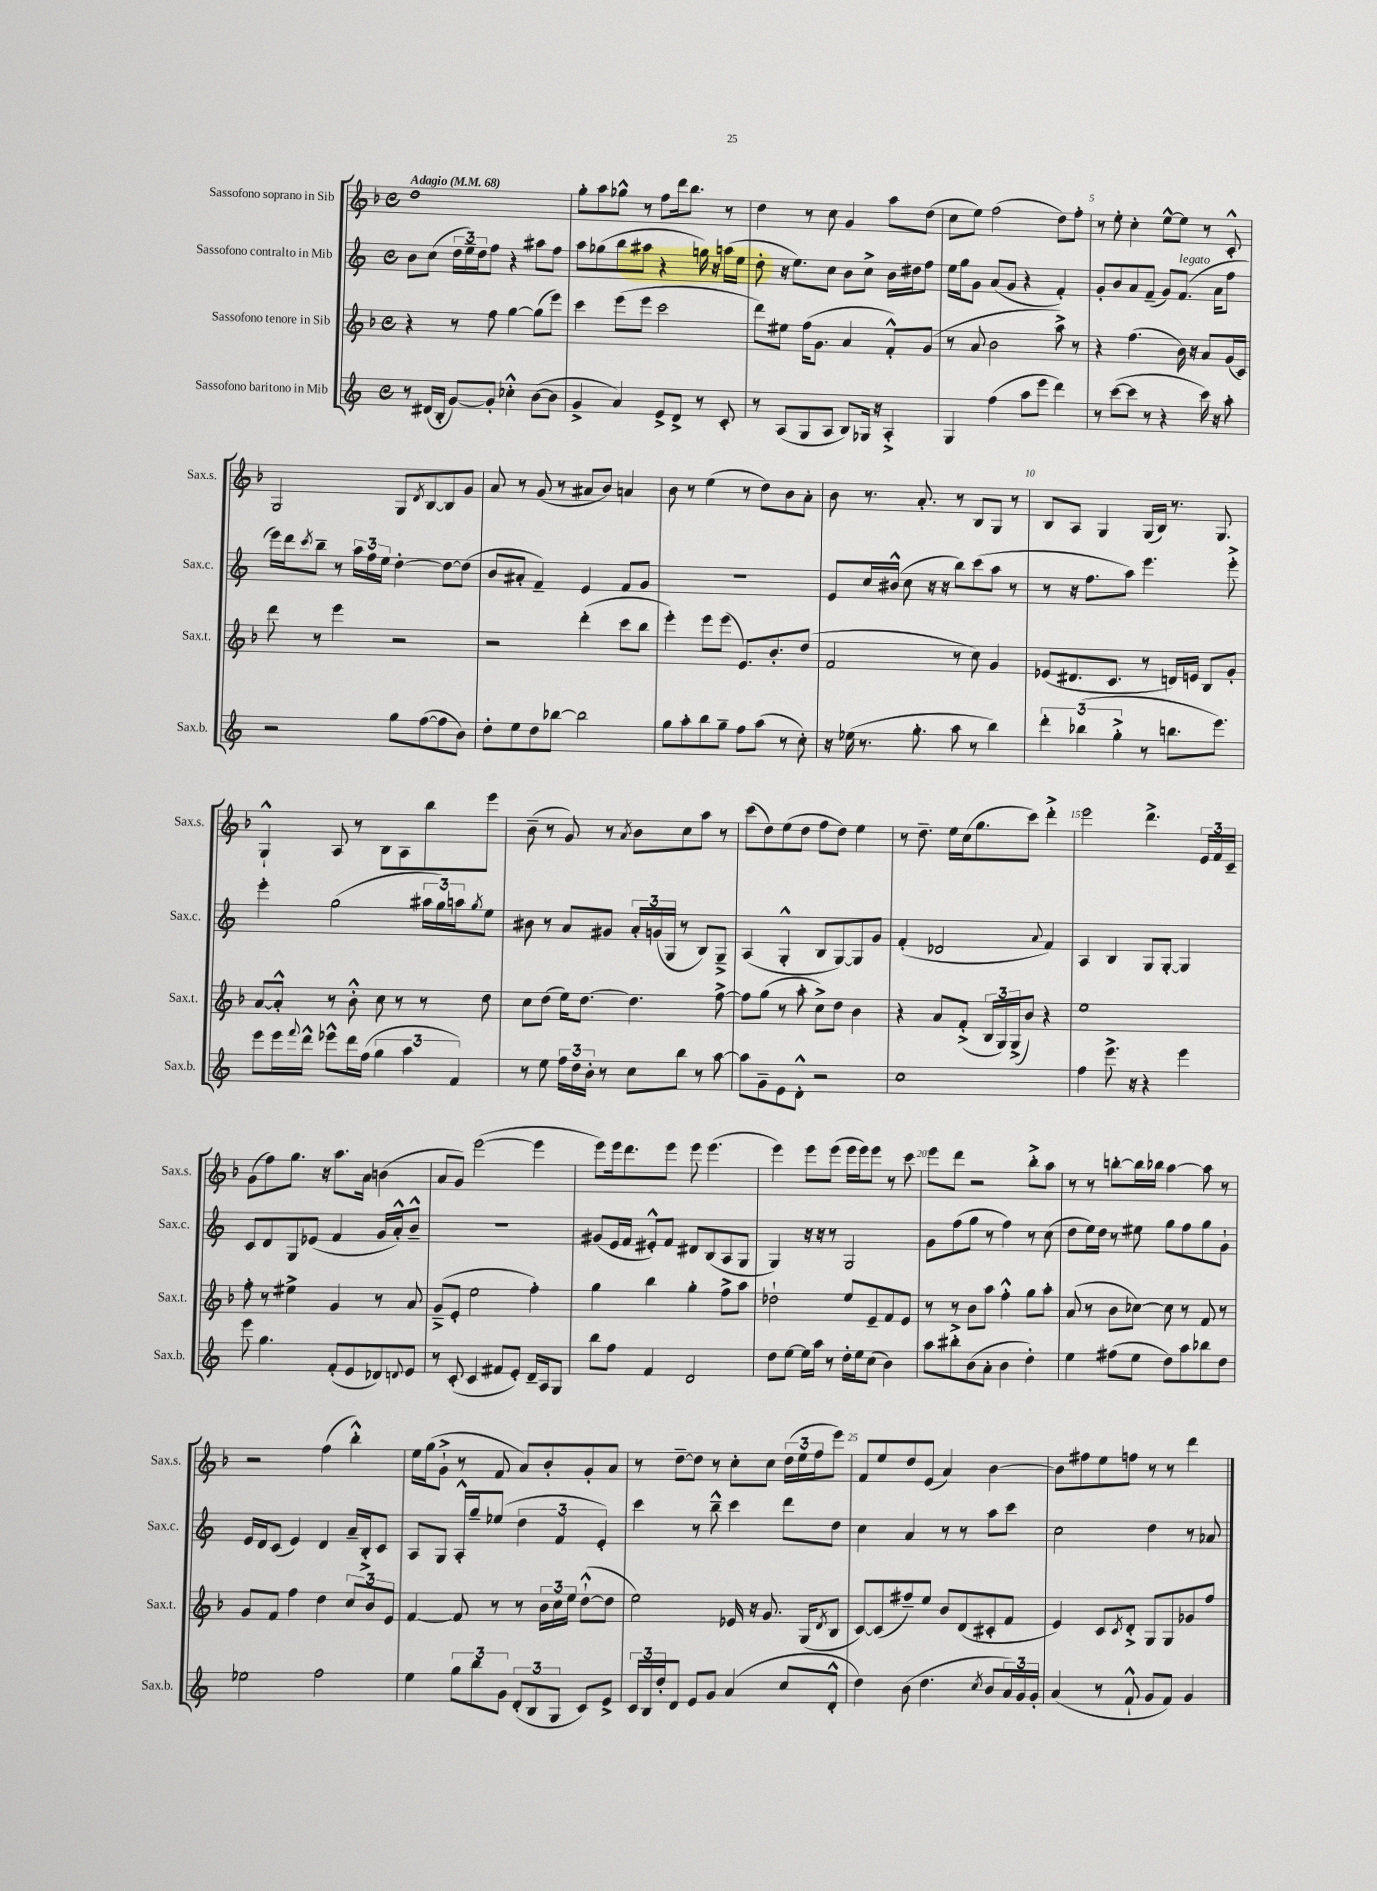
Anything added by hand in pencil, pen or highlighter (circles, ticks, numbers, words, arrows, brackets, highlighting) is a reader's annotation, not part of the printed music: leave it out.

**kern	**kern	**kern	**kern
*staff4	*staff3	*staff2	*staff1
*clefG2	*clefG2	*clefG2	*clefG2
*k[]	*k[b-]	*k[]	*k[b-]
*M4/4	*M4/4	*M4/4	*M4/4
*met(c)	*met(c)	*met(c)	*met(c)
*MM68	*MM68	*MM68	*MM68
8r	4r	8b\L	1dd
(16d#/LL	.	(8cc\J	.
16B'/JJ	.	.	.
[8g/L)	8r	24dd\LL	.
.	.	24ee~\)	.
.	.	24dd\J	.
8g'/]J	8ff\	8ff\J	.
4cc-'^^\	[4gg\	4r	.
([8b\L	(8gg\]L	8aa#\L	.
8b\]J	8eee\J)	8ff\J	.
=	=	=	=
4g^/	4ccc\	8aa\L	8gg'\L
.	.	(8gg-\	8aa\
4a/)	(8eee\L	8bb\	8gg-^^\J
.	8eee\J	8aa#\J	8r
8e^/L	2ccc\	4r	8ff\L
8d^/J	.	.	16ddd\k
.	.	.	8.bb-\J
8r	.	16gg\)	.
.	.	16r	.
8c'/	.	(16aa\LL	8r
.	.	16ee\JJ	.
=	=	=	=
8r	8ddd\L)	8dd'\	4dd\
(8A/L	8ee#\J	16r	.
.	.	8.ee\L)	.
8G/	(16ff\LK	.	8r
.	8.g\J	.	.
8A/J	.	8cc\J	8cc\
8B/L)	4a/	8b\L	4g/
16G-/Jk	.	8cc^\J	.
16r	.	.	.
4A'^/	8f'^^/L)	16b\LL	8aa\L
.	.	16dd#\J	.
.	(8g/J	8ff\J	(8dd\J
=	=	=	=
4G/	8r	16ee\LL	8cc\L
.	.	16gg\J	.
.	8a/	8g\J	8ee\J)
(4ff\	2b-\	(8a/L	(2ff\
.	.	8g/J	.
8aa\L	.	4r	.
8eee\J	.	.	.
4ddd\)	8aa^\)	4f'/)	8dd\L)
.	8r	.	8ff'\J
=	=	=	=
8r	4r	8g'/L	8r
([8ccc\L	.	8b/	8ee'\
8ccc\]J	(4.ff\	8a/	4cc'\
8r	.	(8f~/J	.
4r	.	8g/L)	[8ee^^\L
.	16b-\)	(8.f/J	8ee\]J
.	16r	.	.
16ccc\)	8a/L	.	8r
16r	.	16a\LK	.
8aa'\	(16g/L	8ff\J	8c'^^/
.	16c/JJ)	.	.
=	=	=	=
2r	8ddd\	16eee\LL)	2G/
.	.	16ddd\J	.
.	.	8qccc/	.
.	8r	8bb~\J	.
.	4eee\	8r	.
.	.	24aa\LL	.
.	.	24ff\	.
.	.	24ee\JJ	.
8gg\L	2r	[4dd'\	8G/L
.	.	.	8qd/
([8ff\	.	.	[8B-/
8ff\]	.	8dd\_L	8B-/]
8b\J)	.	(8dd\]J	8g/J
=	=	=	=
8dd'\L	2r	8b/L	8a/
8ee\	.	8a#'/J	8r
8dd\	.	4f~/)	(8g/
[8bb-\J	.	.	8r
2bb-\]	(4ddd'\	4e/	8a#/L
.	.	.	8b-/J)
.	8ccc\L	8f/L	4a/
.	8bb-\J	8g/J	.
=	=	=	=
8gg\L	4eee'\)	1r	8b-\
8aa'\	.	.	8r
8bb\	8eee\L	.	(4ee\
8gg~\J	(8eee\J	.	.
8ff\L	8.e/L)	.	8r
(8aa\J	.	.	8dd\L)
.	8.b-'/	.	.
8r	.	.	8b-\
8cc'\)	(8dd/J	.	8a'\J
=	=	=	=
16r	2f/	8e/L	8b-\
(16ee-\	.	.	.
8.r	.	16cc/L	8.r
.	.	(16b#^^/JJ	.
.	.	8cc\	.
8.gg'\	.	.	8.a'/
.	.	16r	.
.	.	16r	.
8aa\	8r	8bb\L)	8r
8r	8cc\)	(8ccc\	8B-/L
4bb\)	4g/	8aa\J	8G/J
.	.	8r	8r
=	=	=	=
6ddd'\	(8e-/L	8r	8B-/L
.	8.d#/	16r	8A/J
(6bb-\	.	.	.
.	.	8.ff\L	.
.	.	.	4G/
.	8.c/J	.	.
6gg'^\	.	.	.
.	.	8aa\J)	.
8r	8r	4.eee\	(16G/LL
.	.	.	16B-/JJ)
8.bb\L	16d/LL)	.	8.r
.	16e/JJ	.	.
.	8B-/L	.	.
8.eee\J)	.	.	8.G/
.	8g'/J	8eee'^\	.
=	=	=	=
8eee\L	[8a/L	4eee'\	4G`^^/
16eee\L	8a'^^/]J	.	.
8qqfff/	.	.	.
16ddd^^\JJ	.	.	.
8eee-^^\L	8r	(2gg\	8A/
16ddd\L	8b-'^^\	.	8r
(16ff\JJ	.	.	.
6gg\	8cc\	.	8B-\L
.	8r	.	8A\
6aa\	.	.	.
.	8r	24aa#\LL	8bb-\
.	.	24gg\)	.
6f/)	.	24aa\J	.
.	.	8qgg/	.
.	8dd\	8ee\J	8eee\J
=	=	=	=
8r	8cc\L	8b#\	(8b-~\
8ee\	(8dd\J	8r	8r
24ff\LL	16ee\LK)	8a/L	8g/)
24dd\	.	.	.
.	[8.dd\J	.	.
24b'\JJ	.	.	.
8r	.	8g#/J	8r
.	.	.	8qa/
8cc\L	4.dd\]	24a'/LL	8b-\L
.	.	(24g/	.
.	.	24G/JJ	.
8bb\J	.	8r	8cc\
8r	.	8B/L)	8aa\J
[8aa\	[8ff^\	8G~^/J	8r
=	=	=	=
8aa\]L	8ff\]L	(4A/	(8ccc\L
8g~\	(8gg\J	.	8dd\)
8e\	8r	4G'^^/	(8ee\
8d'^^\J	8aa'\	.	8dd\J
2r	8cc^\L)	8B/L	8ff\L
.	8dd\J	[8G/)	8dd\J)
.	4b-\	8G/]	4ee\
.	.	8g/J	.
=	=	=	=
1cc	4r	(4f'/	8r
.	.	.	8.dd~\
.	8a/L	2d-/	.
.	.	.	16ee\LL
.	(8f'^/J	.	(16cc\J
.	.	.	8.gg\
.	24B-/LL	.	.
.	24G/)	.	.
.	(24G^/J	.	.
.	8b-/J)	.	8ccc\J)
.	.	8qqa/	.
.	4r	4f/)	4ddd'^\
=	=	=	=
4ff\	1ee	4A/	2eee\
8.eee^\	.	4B/	.
16r	.	.	.
4r	.	8G/L	4.ddd^\
.	.	[8G'/J	.
4eee\	.	4G/]	.
.	.	.	24e/LL
.	.	.	24f/
.	.	.	24c~/JJ
=	=	=	=
8eee\	8ff'\	8c/L	(8g\L
4.gg\	8r	8d/	8ff\)
.	4ee#^\	8G/	8.gg\J
.	.	(8e-/J	.
.	.	.	16r
(8f'/L	4g/	4f/	8.aa\L
8e/	.	.	.
.	.	.	16a\Jk
8d-/)	8r	16g/LL	(4b\
.	.	16a'^^/J)	.
8qqd/	.	.	.
8e/J	8a/	8b~^^/J	.
=	=	=	=
8r	(8g~^/L	1r	8a/L
(8c'/	8e'/J	.	8g/J)
4c/	2ee\	.	([2eee\
8f#/L	.	.	.
8e'/J)	.	.	.
16d~/LL	4ff'\)	.	4eee\]
16A/J	.	.	.
8G/J	.	.	.
=	=	=	=
8bb\L	4gg\	(8g#/L	8eee\L)
8ff\J	.	16e/L	16eee\k
.	.	16f/JJ	8.ddd\
4f/	4bb-\	8e#'^^/L)	.
.	.	8f/J	8eee\J
2d/	4gg'\	8d#/L	8eee\
.	.	(8B/	(4.eee\
.	8ff^\L	8A/	.
.	8aa\J	8G/J	.
=	=	=	=
8dd\L	2dd-`\	4G/)	4eee\)
[8ee\J	.	.	.
16ee\]LL	.	16r	8eee\L
16aa\JJ	.	16r	.
8r	.	8r	(8eee\J
16dd'\LL	8ee/L	2G/	16eee\LL
16ee\J	.	.	16eee\J)
(8cc\J	8e~/	.	8eee\J
4b\)	8f/	.	8r
.	8e/J	.	8ccc\
=	=	=	=
8aa\L	8r	8g\L	8eee\L
8bb#'^\	8r	(8ff\	8ddd\J
(8b\	8b-\L	8gg\J	2r
8a'\J	8aa\J	8r	.
4b\	4ff'^^\	4ff\)	.
4dd'\)	8gg\L	8r	8bb-'^\L
.	8aa'\J	(8cc\	8aa\J
=	=	=	=
4ee\	(8a/	8dd\L	8r
.	8r	16ee\L)	8r
.	.	16dd\JJ	.
(8ff#\L	8b-\L	8r	[8bb'\L
8ee\J	[8cc-\J)	8ee#\	16bb\]L
.	.	.	16bb-\JJ
8dd\L)	8cc-\]	8gg\L	[4aa\
8aa\	8r	8ff\	.
8bb-\	8f/	8gg\	8aa\]
8dd\J	8r	8g`\J	8r
=	=	=	=
2ee-\	8g/L	16e/LL	2r
.	.	16d/J	.
.	8f/J	(8c/J	.
.	4ff\	4e/)	.
2ff\	4dd\	4d/	(4ff\
.	12cc/L	16a~/LL	4bb-'^^\)
.	.	16B'^/J	.
.	12b-/	.	.
.	.	8c/J	.
.	12e/J	.	.
=	=	=	=
4ee\	[4f/	8A/L	16ee\LL
.	.	.	(16gg\J
.	.	8G/J	8g`^\J
12gg\L	8f/]	16A'^^/LL	8r
.	.	16gg~/J	.
12bb\	.	.	.
.	8r	(8ee-/J	8f/
12g\J	.	.	.
(12d'/L	8r	6dd\	8a/L)
12B/	.	.	.
.	24b-\LL	.	8b-'/
12G/J	24cc\	6f/	.
.	24ee\JJ	.	.
8c/L)	([8dd`^^\L	.	8g'/
.	.	6e'/)	.
8e^/J	8dd\]J	.	8a/J
=	=	=	=
24c/LL	2ee\)	4ccc\	8r
24B/	.	.	.
24dd'/J	.	.	.
8d/J	.	.	[8dd~\L
8e/L	.	8r	8dd\]J
8g/J	.	8bb~^^\	8r
(4a/	16e-/	4ccc\	8cc'\L
.	16r	.	.
.	8.g/	.	8cc\J
8cc/L	.	8ddd\L	(24dd\LL
.	.	.	24ee\
.	(16G/LK	.	.
.	.	.	24ff\J
.	8qd/	.	.
8d'^^/J	8B-/J	8dd\J	8eee\J)
=	=	=	=
4dd\)	[8c/L)	4cc\	8f/L
.	(8c/]	.	8ee/
(8b\	8ff#~/)	4a/	8dd/
4.dd\	8ee/J	.	(8e/J
.	8b-/L	8r	4a/)
.	(8d/	8r	.
8qcc/	.	.	.
8b/L	8c#'/	8aa\L	[4b-\
24a/L)	8f/J	8ccc\J	.
24g/	.	.	.
24g'/JJ	.	.	.
=	=	=	=
(4a/	4e/)	2cc\	8b-\]L
.	.	.	8ff#\
8r	8c/L	.	8ee\
.	8qc/	.	.
8f`^^/	8d'^/J	.	8ff\J
8g/L	8G/L	4dd\	8r
8f/J)	8G/	.	8r
4g/	8g-/	8r	4ddd\
.	8ff/J	8a-/	.
==	==	==	==
*-	*-	*-	*-
